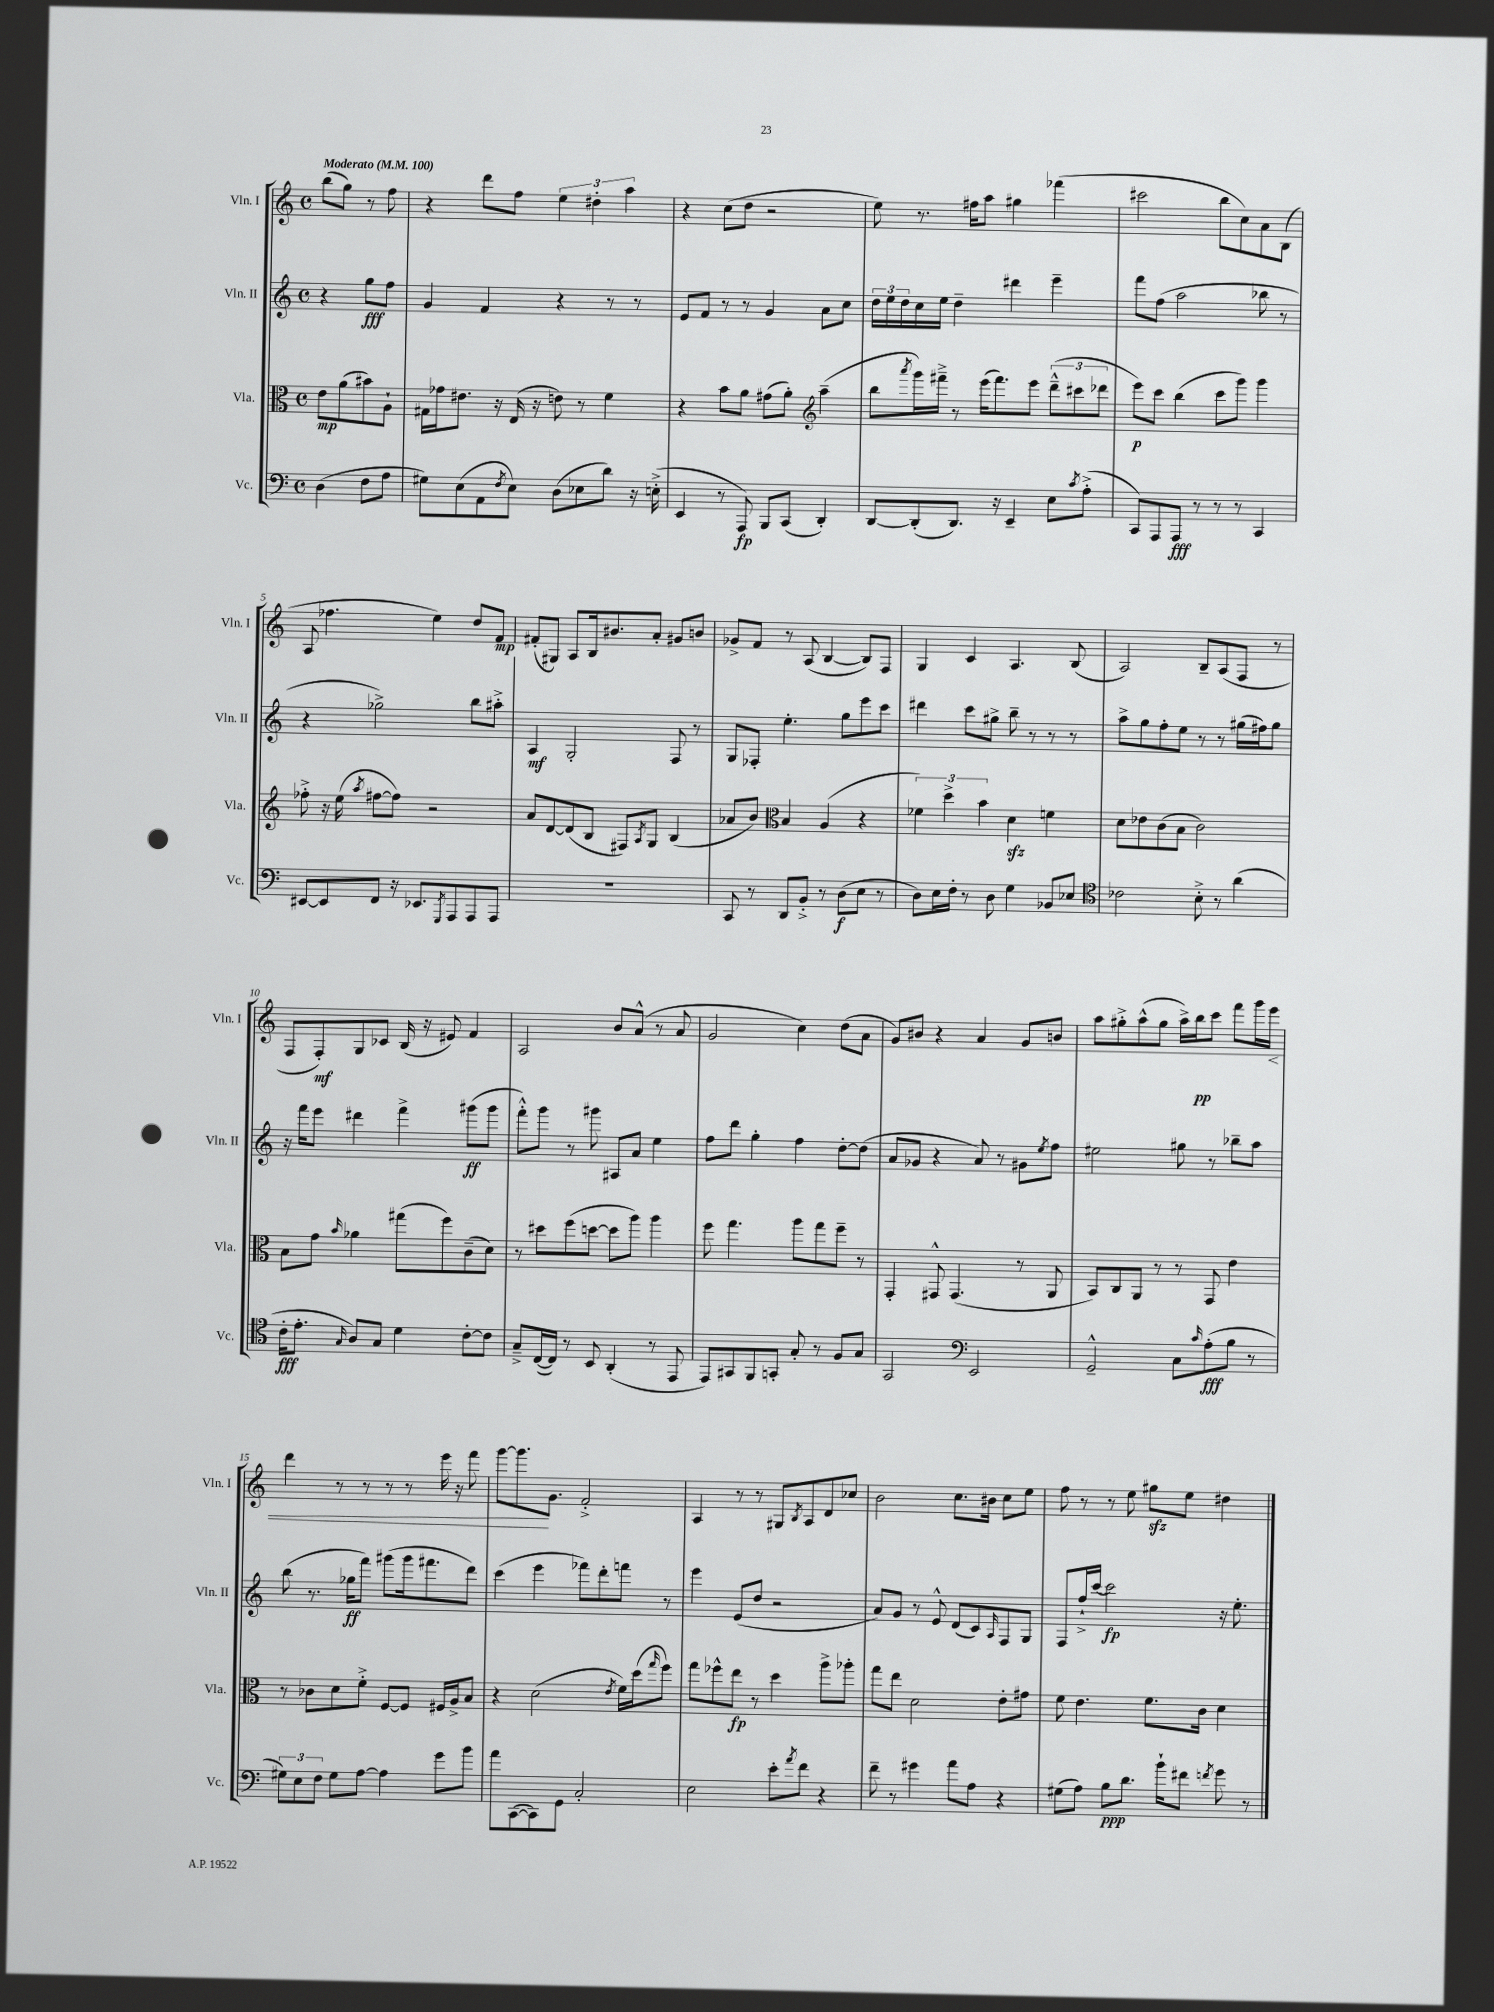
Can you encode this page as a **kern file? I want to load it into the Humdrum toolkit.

**kern	**dynam	**kern	**dynam	**kern	**dynam	**kern	**dynam
*part4	*part4	*part3	*part3	*part2	*part2	*part1	*part1
*staff4	*staff4	*staff3	*staff3	*staff2	*staff2	*staff1	*staff1
*I"Vc.	*	*I"Vla.	*	*I"Vln. II	*	*I"Vln. I	*
*I'Vc.	*	*I'Vla.	*	*I'Vln. II	*	*I'Vln. I	*
*clefF4	*	*clefC3	*	*clefG2	*	*clefG2	*
*k[]	*	*k[]	*	*k[]	*	*k[]	*
*M4/4	*	*M4/4	*	*M4/4	*	*M4/4	*
*met(c)	*	*met(c)	*	*met(c)	*	*met(c)	*
*MM100	*	*MM100	*	*MM100	*	*MM100	*
=	=	=	=	=	=	=	=
!	!	!	!	!	!	!LO:TX:a:B:t=Moderato	!
(4D\	.	8e\L	mp	4r	.	(8bb\L	.
.	.	(8a\	.	.	.	8gg\J)	.
8F\L	.	8b#X\)	.	8gg\L	fff	8r	.
8A\J	.	8A`\J	.	8ff\J	.	8ff\	.
=1	=1	=1	=1	=1	=1	=1	=1
8G#X\L)	.	16G#X\LL	.	4g/	.	4r	.
.	.	16g-X\J	.	.	.	.	.
(8E\	.	8.e#X\J	.	.	.	.	.
8AA\	.	.	.	4f/	.	8ddd\L	.
.	.	16r	.	.	.	.	.
8qF/	.	.	.	.	.	.	.
8E\J)	.	(16E/	.	.	.	8ff\J	.
.	.	16r	.	.	.	.	.
(8D\L	.	8en\)	.	4r	.	6ee\	.
8E-X\	.	8r	.	.	.	.	.
.	.	.	.	.	.	6dd#X'\	.
8d\J)	.	4f\	.	8r	.	.	.
.	.	.	.	.	.	6aa\	.
16r	.	.	.	8r	.	.	.
(16En'^\	.	.	.	.	.	.	.
=2	=2	=2	=2	=2	=2	=2	=2
4EE/	.	4r	.	8e/L	.	4r	.
.	.	.	.	8f/J	.	.	.
8r	.	8b\L	.	8r	.	(8cc\L	.
8AAA/)	fp	8a\J	.	8r	.	8dd\J	.
8BBB/L	.	(8g#X\L	.	4g/	.	2r	.
(8CC/J	.	8a'\J)	.	.	.	.	.
*	*	*clefG2	*	*	*	*	*
4DD'/)	.	(4aa~\	.	8a\L	.	.	.
.	.	.	.	8cc\J	.	.	.
=3	=3	=3	=3	=3	=3	=3	=3
[8DD/L	.	8bb\L	.	24dd\LL	.	8ee\)	.
.	.	.	.	24ee\	.	.	.
.	.	.	.	24dd\	.	.	.
.	.	8qaaa/	.	.	.	.	.
(8DD'/]	.	16ggg\L)	.	16cc\	.	8.r	.
.	.	16fff#X~^\JJ	.	16ee\JJ	.	.	.
8.DD/J)	.	8r	.	4dd~\	.	.	.
.	.	.	.	.	.	16ff#X\KL	.
.	.	(16eee\KL	.	.	.	8aa\J	.
16r	.	8.fff#\)	.	.	.	.	.
4EE~/	.	.	.	4ddd#X\	.	4gg#X\	.
.	.	8eee\J	.	.	.	.	.
8E\L	.	(12ddd~^^\L	.	4eee~\	.	(4fff-X\	.
.	.	12ccc#X\	.	.	.	.	.
8qc/	.	.	.	.	.	.	.
(8A'^\J	.	.	.	.	.	.	.
.	.	12ddd-X\J	.	.	.	.	.
=4	=4	=4	=4	=4	=4	=4	=4
8CC/L)	.	8eee\L)	p	8fff\L	.	2ccc#X\	.
8AAA/	.	8ccc\J	.	(8ff\J	.	.	.
8AAA/J	fff	(4bb\	.	2aa\	.	.	.
8r	.	.	.	.	.	.	.
8r	.	8ccc\L	.	.	.	8bb\L	.
8r	.	8ggg\J)	.	.	.	8cc\)	.
4CC/	.	4ggg\	.	8bb-X\	.	8a\	.
.	.	.	.	8r	.	(8B\J	.
!!LO:LB:g=z
=5	=5	=5	=5	=5	=5	=5	=5
[8EE#X/L	.	8ff-X'^\	.	4r	.	8A/	.
8EE#/]	.	16r	.	.	.	4.ff-X\	.
.	.	(16ee\	.	.	.	.	.
.	.	8qaa/	.	.	.	.	.
8FF/J	.	[8ff#X\L	.	2gg-X^\)	.	.	.
16r	.	8ff#\J])	.	.	.	.	.
8.EE-X/L	.	.	.	.	.	.	.
.	.	2r	.	.	.	4ee\)	.
8qGGG/	.	.	.	.	.	.	.
8AAA/	.	.	.	.	.	.	.
8AAA/	.	.	.	8bb\L	.	8dd/L	.
8AAA/J	.	.	.	8aa#X'^\J	.	8f/J	mp
=6	=6	=6	=6	=6	=6	=6	=6
1r	.	8a/L	.	4A/	mf	(8f#X'/L	.
.	.	[8d/	.	.	.	8G#X/J)	.
.	.	(8d/]	.	2G'/	.	8A/L	.
.	.	8B/J	.	.	.	16B/k	.
.	.	.	.	.	.	8.b#X/	.
.	.	8F#X/L)	.	.	.	.	.
.	.	8qA/	.	.	.	.	.
.	.	8G/J	.	.	.	8a'/J	.
.	.	(4B/	.	8F/	.	8g#X/L	.
.	.	.	.	8r	.	8bn/J	.
=7	=7	=7	=7	=7	=7	=7	=7
8CC/	.	8a-X/L	.	8G/L	.	8g-X^/L	.
8r	.	8b/J)	.	8F-X'/J	.	8f/J	.
*	*	*clefC3	*	*	*	*	*
8DD/L	.	4B/	.	4.ee'\	.	8r	.
8BB'^/J	.	.	.	.	.	(8A/	.
8r	.	(4A/	.	.	.	[4B/	.
(8D\L	f	.	.	8gg\L	.	.	.
8E\J	.	4r	.	8eee\	.	8B/L])	.
8r	.	.	.	8ccc\J	.	8F/J	.
=8	=8	=8	=8	=8	=8	=8	=8
8D\L)	.	6f-X\)	.	4ddd#X\	.	4G/	.
16E\L	.	.	.	.	.	.	.
.	.	6dd^\	.	.	.	.	.
16F'\JJ	.	.	.	.	.	.	.
8r	.	.	.	8ccc\L	.	4c/	.
.	.	6b\	.	.	.	.	.
8D\	.	.	.	8gg#X^\J	.	.	.
4G\	.	4dzz\	.	8bb~\	.	4.A/	.
.	.	.	.	8r	.	.	.
8BB-X/L	.	4fn\	.	8r	.	.	.
8E-X/J	.	.	.	8r	.	(8B/	.
=9	=9	=9	=9	=9	=9	=9	=9
*clefC4	*	*	*	*	*	*	*
2c-X\	.	8d\L	.	8aa^\L	.	2A/)	.
.	.	8e-X\	.	8gg\	.	.	.
.	.	(8c\	.	8ff'\	.	.	.
.	.	8B\J	.	8ee\J	.	.	.
8B'^\	.	2c\)	.	8r	.	8B~/L	.
8r	.	.	.	8r	.	(8A/	.
(4a\	.	.	.	(16gg#X\LL	.	8F/J	.
.	.	.	.	16ff#X\J)	.	.	.
.	.	.	.	8gg#\J	.	8r	.
!!LO:LB:g=z
=10	=10	=10	=10	=10	=10	=10	=10
16c'\KL	fff	8B\L	.	16r	.	8F/L	.
8.e'\J	.	.	.	16fff\KL	.	.	.
.	.	8g\J	.	8eee\J	.	8F'/)	mf
16qqG/	.	16qqb/	.	.	.	.	.
8A/L)	.	4a-X\	.	4ddd#X\	.	8G/	.
8G/J	.	.	.	.	.	8c-X/J	.
4d\	.	(8gg#X\L	.	4fff^\	.	(16B/	.
.	.	.	.	.	.	16r	.
.	.	8ff\)	.	.	.	8e#X/)	.
[8c'\L	.	(8c~\	.	(8ggg#X\L	ff	4f/	.
8c\J]	.	8d\J)	.	8ggg#\J	.	.	.
=11	=11	=11	=11	=11	=11	=11	=11
8G~^/L	.	8r	.	8fff'^^\L)	.	2A/	.
([16C/L	.	8dd#X\L	.	8ggg\J	.	.	.
16C/JJ])	.	.	.	.	.	.	.
8r	.	(8ff\	.	8r	.	.	.
8BB/	.	[8ddn\J	.	8ggg#X\	.	.	.
(4AA'/	.	8dd\L]	.	8A#X/L	.	8b/L	.
.	.	8aa\J)	.	8a/J	.	(8a^^/J	.
8r	.	4aa\	.	4ee\	.	8r	.
8EE/	.	.	.	.	.	8a/	.
=12	=12	=12	=12	=12	=12	=12	=12
8EE/L)	.	8ff\	.	8ff\L	.	2g/	.
8GG#X/	.	4.gg\	.	8ddd\J	.	.	.
8FF/	.	.	.	4gg'\	.	.	.
8GGn'/J	.	.	.	.	.	.	.
8G'/	.	8aa\L	.	4ff\	.	4cc\)	.
8r	.	8gg\	.	.	.	.	.
8F/L	.	8ff~\J	.	[8dd'\L	.	(8dd\L	.
8G/J	.	8r	.	(8dd\J]	.	8a\J	.
=13	=13	=13	=13	=13	=13	=13	=13
2GG/	.	4GG'/	.	8a/L	.	8g/L)	.
.	.	.	.	8g-X/J	.	8b#X/J	.
.	.	8GG#X^^/	.	4r	.	4r	.
.	.	(4.GG#/	.	.	.	.	.
*clefF4	*	*	*	*	*	*	*
2EE/	.	.	.	8a/)	.	4a/	.
.	.	.	.	8r	.	.	.
.	.	8r	.	8g#X\L	.	8g/L	.
.	.	.	.	8qee/	.	.	.
.	.	8AA/	.	8ff\J	.	8bn/J	.
=14	=14	=14	=14	=14	=14	=14	=14
2GG~^^/	.	8BB/L)	.	2ee#X\	.	8aa\L	.
.	.	8C/	.	.	.	8gg#X'^\	.
.	.	8AA/J	.	.	.	(8aa^^\	.
.	.	8r	.	.	.	8gg#\J	.
8C\L	.	8r	.	8gg#X\	.	16aa^\LL)	.
.	.	.	.	.	.	16bb\J	pp
16qqc/	.	.	.	.	.	.	.
(8A'\	fff	8GG/	.	8r	.	8ccc\J	.
8B\J	.	4e\	.	8bb-X~\L	.	8fff\L	.
8r	.	.	.	8aa\J	.	16ggg\L	.
!	!	!	!	!	!	!	!LO:HP:b
.	.	.	.	.	.	16eee\JJ	<
!!LO:LB:g=z
=15	=15	=15	=15	=15	=15	=15	=15
12G#X\L)	.	8r	.	(8bb\	.	4ddd\	.
12E\	.	.	.	.	.	.	.
.	.	8c-X\L	.	8.r	.	.	.
12F\J	.	.	.	.	.	.	.
8G#\L	.	8d\	.	.	.	8r	.
.	.	.	.	16gg-X\KL	ff	.	.
[8A\J	.	8f'^\J	.	8fff\J)	.	8r	.
4A\]	.	[8F/L	.	(8ggg#X\L	.	8r	.
.	.	8F/J]	.	16ggg#\k	.	8r	.
.	.	.	.	8.fff#X\	.	.	.
8g\L	.	16F#X/LL	.	.	.	16eee\	.
.	.	16A^/J	.	.	.	16r	.
8b\J	.	8B/J	.	8ddd\J)	.	8fff\	.
=16	=16	=16	=16	=16	=16	=16	=16
8a\L	.	4r	.	(4ccc\	.	[8ggg\L	.
([8CC\	.	.	.	.	.	8.ggg\]	.
8CC\])	.	(2d\	.	4eee\	.	.	.
.	.	.	.	.	.	8.g\J	[
8GG\J	.	.	.	.	.	.	.
2C'/	.	.	.	8fff-X\L)	.	2f'^/	.
.	.	.	.	8ddd'\	.	.	.
.	.	8qe/	.	.	.	.	.
.	.	16f\LL)	.	8fffn\J	.	.	.
.	.	(16dd\J	.	.	.	.	.
.	.	16qqgg/	.	.	.	.	.
.	.	8ff\J)	.	8r	.	.	.
=17	=17	=17	=17	=17	=17	=17	=17
2E\	.	8gg\L	.	4eee\	.	4A/	.
.	.	8ff-X^^\	.	.	.	.	.
.	.	8ee\J	fp	(8e/L	.	8r	.
.	.	8r	.	8dd/J	.	8r	.
8e'\L	.	4dd\	.	2r	.	8G#X/L	.
8qa/	.	.	.	.	.	8qB/	.
8f\J	.	.	.	.	.	8A/	.
4r	.	8aa^\L	.	.	.	8d/	.
.	.	8aa-X'\J	.	.	.	8cc-X/J	.
=18	=18	=18	=18	=18	=18	=18	=18
8f~\	.	8gg\L	.	8a/L)	.	2b\	.
8r	.	8ee\J	.	8g/J	.	.	.
4g#X\	.	2d\	.	8r	.	.	.
.	.	.	.	8e^^/	.	.	.
8a\L	.	.	.	(8d/L	.	8.cc\L	.
8A\J	.	.	.	8c/)	.	.	.
.	.	.	.	.	.	16b#X\Jk	.
.	.	.	.	16qqA/	.	.	.
4r	.	8e'\L	.	8F/	.	8cc\L	.
.	.	8g#X\J	.	8G/J	.	8ee\J	.
=19	=19	=19	=19	=19	=19	=19	=19
(8G#X\L	.	8f\	.	8F/L	.	8ff\	.
8A\J)	.	4.e\	.	16ff`^/L	.	8r	.
.	.	.	.	[16ccc/JJ	.	.	.
8B\L	ppp	.	.	2ccc\]	fp	8r	.
8.d\J	.	.	.	.	.	8ee\	.
.	.	8.f\L	.	.	.	8gg#Xzz\L	.
16b`\KL	.	.	.	.	.	.	.
8f#X\J	.	.	.	.	.	8ee\J	.
.	.	16c\Jk	.	.	.	.	.
8qfn/	.	.	.	.	.	.	.
8g\	.	4d\	.	16r	.	4dd#X\	.
.	.	.	.	8.ee'\	.	.	.
8r	.	.	.	.	.	.	.
==	==	==	==	==	==	==	==
*-	*-	*-	*-	*-	*-	*-	*-
